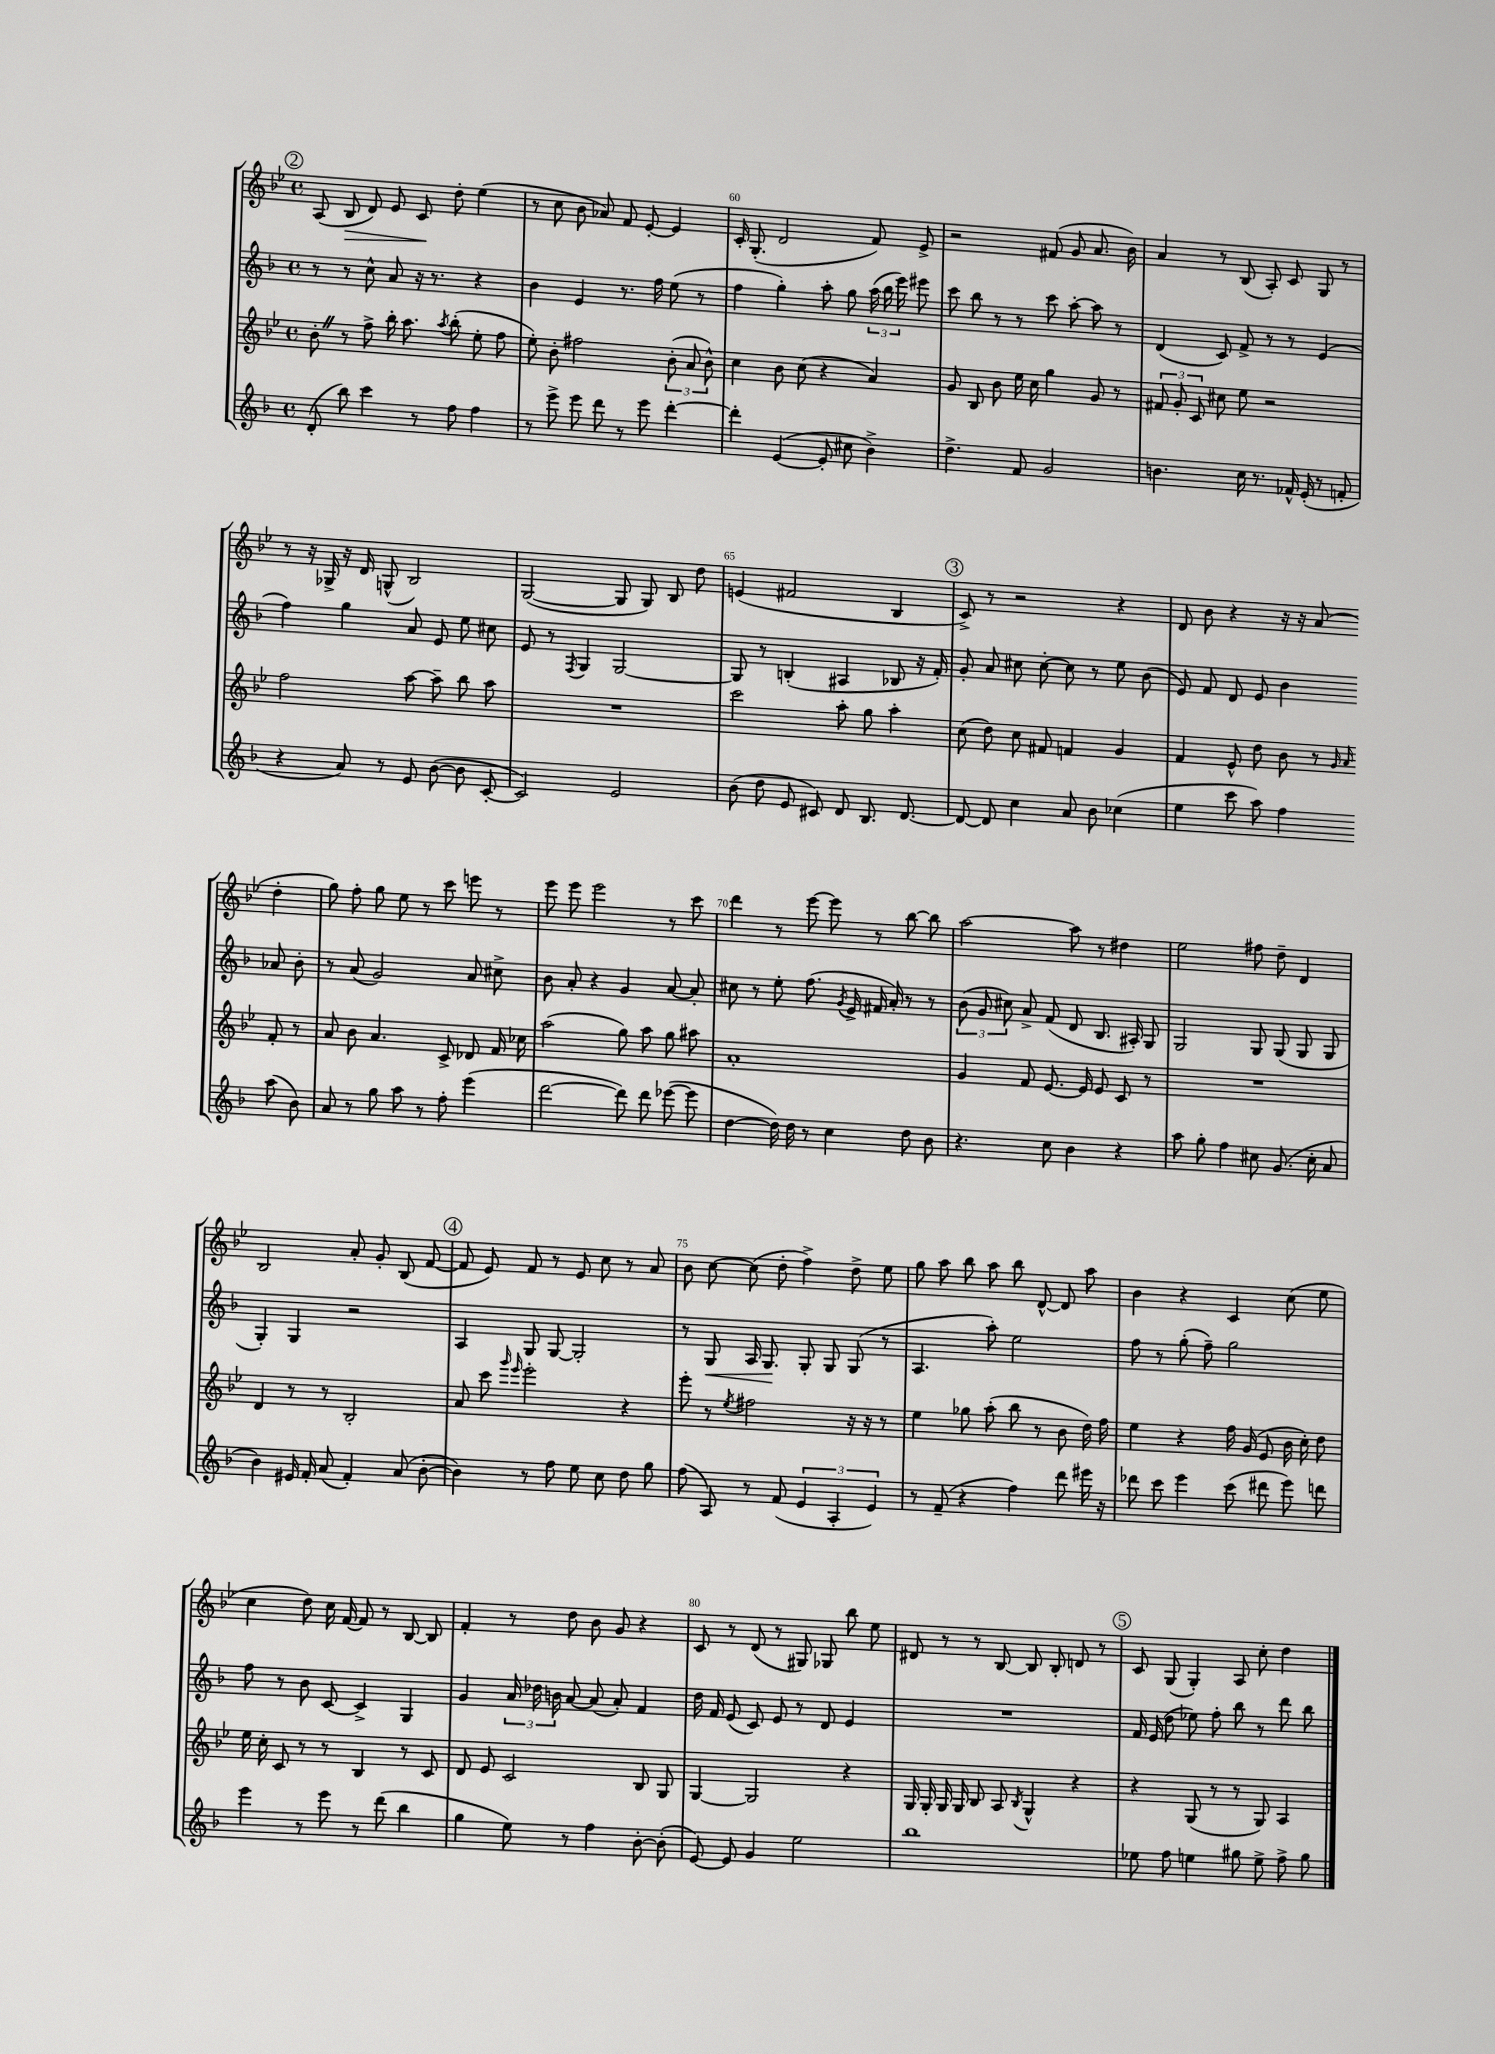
<<
\new StaffGroup <<
\new Staff = "s0" {
    \clef treble \key bes \major \defaultTimeSignature \time 4/4
    \autoBeamOff \mark \markup { \circle "2" } a8( bes8\> d'8) ees'8 c'8\! d''8-. ees''4( |
    r8 c''8 bes'8 aes'8) f'8 ees'8~-. ees'4 |
    c'16-. g8.-.( d'2 f'8) ees'8-> |
    r2 fis'8( g'8 a'8. bes'16) |
    a'4 r8 bes8( a8-.) c'8 g8 r8 |
    r8 r16 ges16-> r16 d'16 g8-^( bes2) |
    g2~( g8 g8) bes8 d''8 |
    e'4( fis'2 bes4 |
    \mark \markup { \circle "3" } c'8->) r8 r2 r4 |
    d'8 bes'8 r4 r16 r16 a'8( d''4-. |
    g''8) f''8-. g''8 ees''8 r8 c'''8 e'''8 r8 |
    ees'''8 ees'''8 ees'''2 r8 c'''8 |
    d'''4 r8 ees'''8~ ees'''8 r8 bes''8~ bes''8 |
    a''2~ a''8 r8 dis''4 |
    ees''2 fis''8 d''8-- d'4 |
    bes2 a'8-. g'8-. bes8( f'8~ |
    \mark \markup { \circle "4" } f'8 ees'8) f'8 r8 ees'8 c''8 r8 a'8 |
    bes'8 c''8~ c''8( d''8-. f''4->) d''8-> ees''8 |
    g''8 a''8 bes''8 a''8 bes''8 d'8~-^ d'8 a''8 |
    bes'4 r4 c'4 c''8( ees''8 |
    c''4 d''8) c''16 f'16~ f'8 r8 bes8~ bes8 |
    f'4-. r8 d''8 bes'8 g'8 r4 |
    c'8 r8 d'8( r8 gis8) ges8 bes''8 ees''8 |
    dis'8 r8 r8 bes8~ bes8 bes8-. d'8 r8 |
    \mark \markup { \circle "5" } c'8 g8( g4-.) a8 c''8-. d''4 \bar "|." |
}
\new Staff = "s1" {
    \clef treble \key f \major \defaultTimeSignature \time 4/4
    \autoBeamOff \mark \markup { \circle "2" } r8 r8 c''8-^ a'8 r16 r8. r4 |
    bes'4 e'4 r8. f''16 e''8( r8 |
    f''4 g''4-.) a''8-. g''8 \tuplet 3/2 { a''16( bes''16 e'''16) } eis'''8 |
    c'''8 bes''8 r8 r8 c'''8 a''8~-. a''8 r8 |
    d'4( c'8) f'8-> r8 r8 e'4( |
    f''4) g''4 a'8 e'8 e''8 cis''8 |
    e'8 r8 \acciaccatura { f8 } g4 g2~ |
    g8 r8 b4-.( ais4 bes8 r16 f'16-.) |
    \mark \markup { \circle "3" } g'8-. a'8 cis''8 cis''8~-. cis''8 r8 e''8 bes'8( |
    e'8) f'8 d'8 e'8 bes'4 aes'8 bes'8-. |
    r8 a'8( g'2) a'8 cis''8-> |
    bes'8 a'8-. r4 g'4 a'8~ a'8-. |
    cis''8 r8 e''8-. f''8.( \acciaccatura { g'8 } e'16-> fis'16 a'16-.) r8 r8 |
    \tuplet 3/2 { bes'8( g'8 cis''8) } a'8-> f'8( d'8 bes8. ais16-.) g8 |
    g2 g8 g8( g8 g8 |
    g4-.) g4 r2 |
    \mark \markup { \circle "4" } a4 g8 g8~ g2-. |
    r8 g8\< a16 g8.\! g8-. g8 g8( r8 |
    a4. a''8-.) e''2 |
    f''8 r8 g''8-.( f''8--) g''2 |
    f''8 r8 bes'8 c'8~ c'4-> g4 |
    g'4 \tuplet 3/2 { a'16 des''16 b'16 } a'8~ a'8( a'8-.) f'4 |
    d''16 f'16 e'8( c'8) e'8 r8 d'8 e'4 |
    R1 |
    \mark \markup { \circle "5" } f'16 e'16( d''8 ees''8) f''8-. bes''8 r8 d'''8 bes''8 \bar "|." |
}
\new Staff = "s2" {
    \clef treble \key bes \major \defaultTimeSignature \time 4/4
    \autoBeamOff \mark \markup { \circle "2" } bes'8-. \once \override BreathingSign.text = \markup { \musicglyph "scripts.caesura.straight" } \breathe r8 f''8-> bes''16-. a''8. \acciaccatura { a''8 } bes''8-.( ees''8-. f''8 |
    ees''8-.) bes'8-. fis''2 \tuplet 3/2 { bes'8-.( a'8 bes'8-^) } |
    c''4 bes'8 c''8( r4 a'4) |
    g'8 bes8 bes'8 ees''16 c''16 g''4 g'8 r8 |
    \tuplet 3/2 { fis'8 g'8-. c'8 } cis''8 ees''8 r2 |
    f''2 a''8~ a''8-- bes''8 a''8 |
    R1 |
    c'''2 a''8-. g''8 a''4-. |
    \mark \markup { \circle "3" } c''8( d''8) c''8 fis'8 f'4 g'4 |
    f'4 ees'8-^ d''8 bes'8 r8 \grace { g'16 a'16 } f'8-. r8 |
    a'8 bes'8 a'4. c'8-> des'8 f'16 ces''16 |
    a''2( g''8) a''8 g''8 ais''8 |
    a'1-. |
    g'4 f'8 ees'8.~ ees'16 ees'8 c'8 r8 |
    R1 |
    d'4 r8 r8 bes2-. |
    \mark \markup { \circle "4" } a'8 c'''8 \grace { g'''16 ees'''16 } ees'''2-. r4 |
    ees'''8-. r8 \acciaccatura { ees''8 } fis''2 r16 r16 r8 |
    ees''4 ges''8 a''8-.( bes''8 r8 bes'8 d''16) f''16 |
    ees''4 r4 f''16 g'16( ees'8 bes'16 c''16-.) d''8 |
    ees''16 c''16-. c'8 r8 r8 bes4 r8 c'8 |
    d'8 ees'8 c'2 bes8 g8 |
    g4~ g2 r4 |
    g16 g16-. g16 g16 bes8 a8 \acciaccatura { bes8 } g4-^ r4 |
    \mark \markup { \circle "5" } r4 g8( r8 r8 g8) a4 \bar "|." |
}
\new Staff = "s3" {
    \clef treble \key f \major \defaultTimeSignature \time 4/4
    \autoBeamOff \mark \markup { \circle "2" } d'8-.( bes''8) c'''4 r8 f''8 f''4 |
    r8 e'''8-> e'''8 d'''8 r8 e'''8 d'''4~-. |
    d'''4-. e'4~( e'8-. cis''8 bes'4->) |
    d''4.-> f'8 g'2 |
    b'4. c''16 r8. fes'16-^ e'16-.( r8 f'8-. |
    r4 a'8) r8 e'8 bes'8~( bes'8 c'8~-. |
    c'2) e'2 |
    bes'8( d''8 e'8 cis'8) d'8 bes8. d'8.~ |
    \mark \markup { \circle "3" } d'8~ d'8 c''4 a'8 bes'8 ces''4( |
    e''4 c'''8 a''8) f''4 a''8( bes'8) |
    a'8 r8 g''8 a''8 r8 f''8-. e'''4( |
    d'''2~ d'''8) d'''8 ees'''8~( ees'''8 |
    d''4~ d''16) d''16 r8 c''4 d''8 bes'8 |
    r4. c''8 bes'4 r4 |
    a''8 g''8-. f''4 cis''8 g'8.( cis''16-. a'8 |
    bes'4) eis'16 f'16-. a'8( f'4-.) a'8( bes'8~-. |
    \mark \markup { \circle "4" } bes'4) r8 f''8 e''8 c''8 d''8 g''8 |
    f''8( a8) r8 f'8( \tuplet 3/2 { e'4 a4-. e'4) } |
    r8 f'8--( r4 f''4) d'''8 eis'''16 r16 |
    des'''8 c'''8 e'''4 c'''8( dis'''8 e'''8) d'''8 |
    e'''4 r8 e'''8 r8 d'''8( bes''4 |
    g''4 e''8) r8 f''4 bes'8~-. bes'8-.( |
    e'8~) e'8 g'4 e''2 |
    bes''1 |
    \mark \markup { \circle "5" } ees''8 f''8 e''4 gis''8 e''8-> f''8-> gis''8 \bar "|." |
}
>>
>>
\layout { \context { \Score currentBarNumber = #58 \override BarNumber.break-visibility = ##(#f #t #t) barNumberVisibility = #(every-nth-bar-number-visible 5) } }
